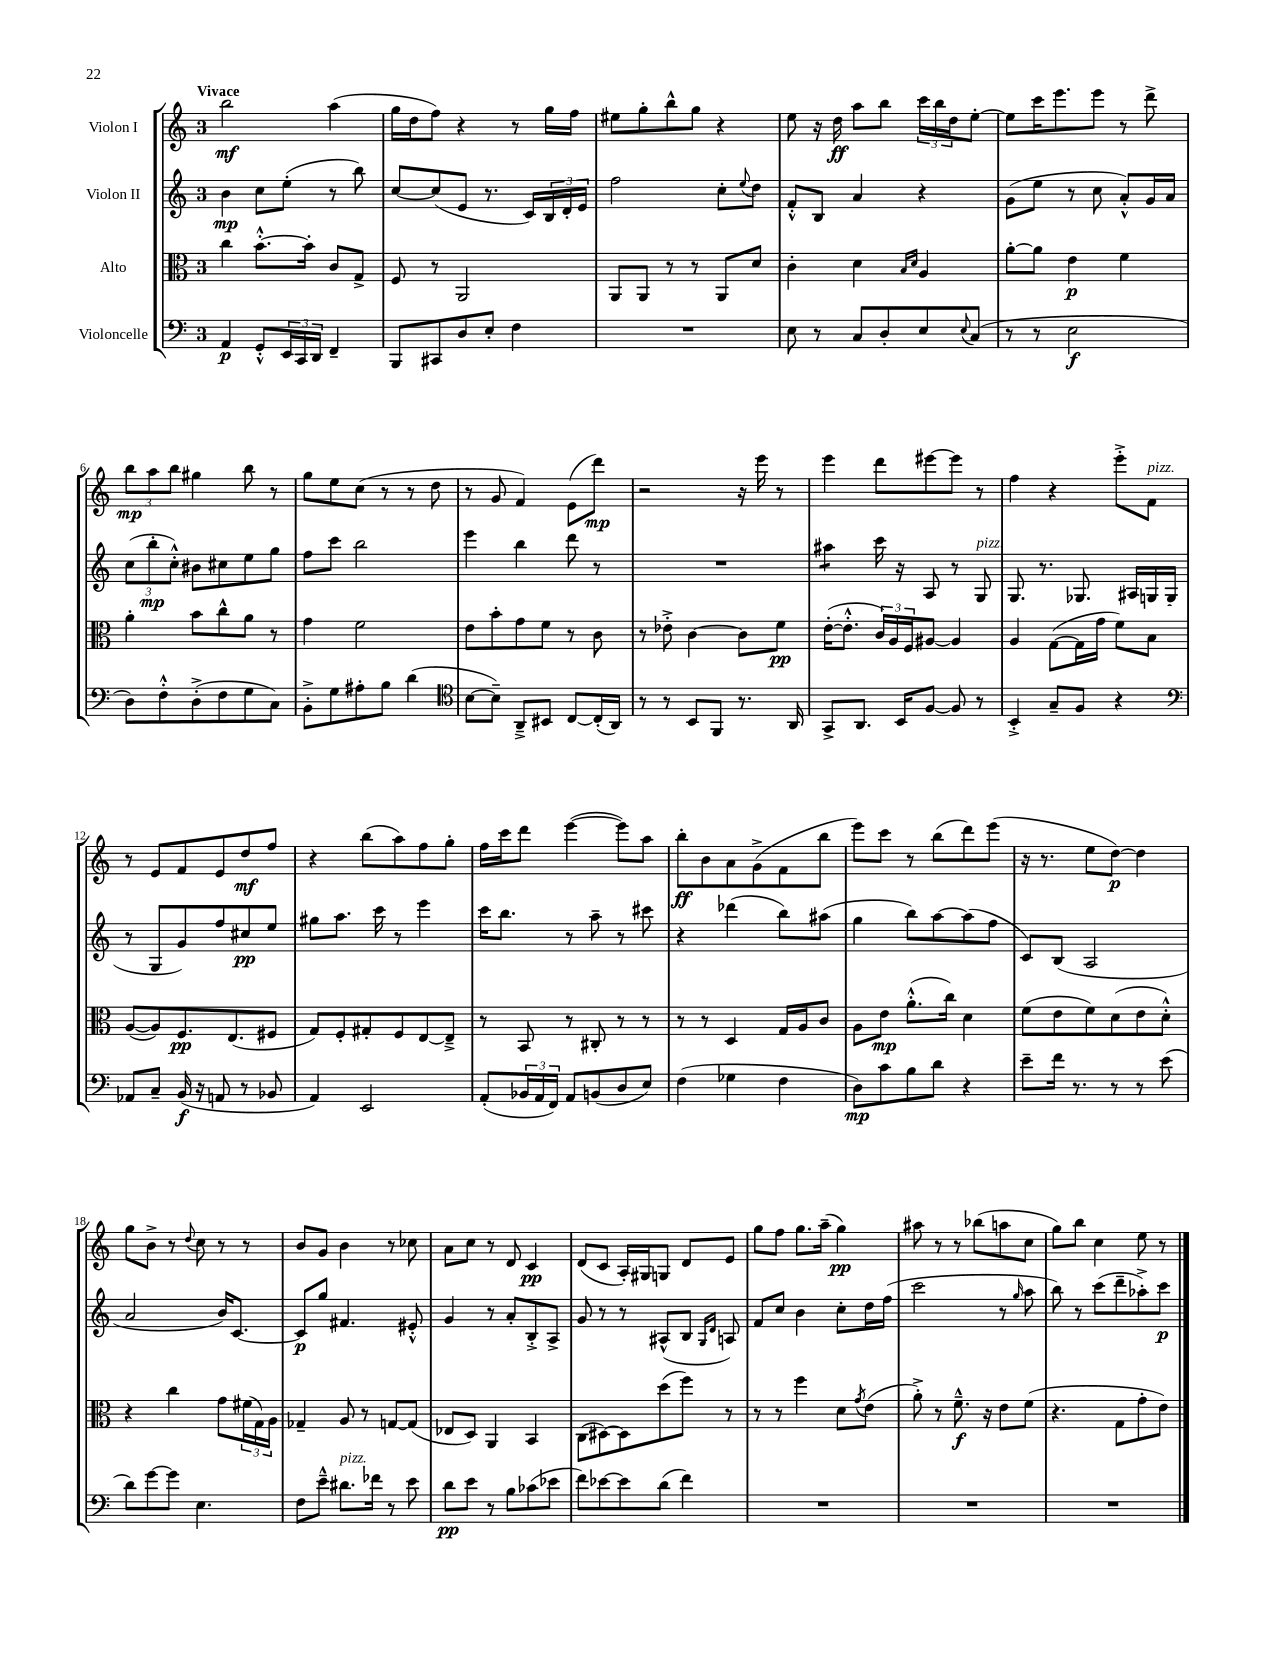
<<
\new StaffGroup <<
\new Staff = "s0" \with { instrumentName = "Violon I" } {
    \clef treble \key c \major \once \override Staff.TimeSignature.style = #'single-digit \time 3/4 \tempo "Vivace"
    b''2\mf a''4( |
    g''16 d''16 f''8) r4 r8 g''16 f''16 |
    eis''8 g''8-. b''8-^ g''8 r4 |
    e''8 r16 d''16\ff a''8 b''8 \tuplet 3/2 { c'''16 b''16 d''16 } e''8~-. |
    e''8 c'''16 e'''8. e'''8 r8 d'''8-> |
    \tuplet 3/2 { b''8\mp a''8 b''8 } gis''4 b''8 r8 |
    g''8 e''8 c''8( r8 r8 d''8 |
    r8 g'8 f'4) e'8( d'''8\mp) |
    r2 r16 e'''16 r8 |
    e'''4 d'''8 eis'''8~ eis'''8 r8 |
    f''4 r4 e'''8-.-> f'8^\markup { \italic "pizz." } |
    r8 e'8 f'8 e'8 d''8\mf f''8 |
    r4 b''8( a''8) f''8 g''8-. |
    f''16 c'''16 d'''8 e'''4~( e'''8) a''8 |
    b''8-.\ff b'8 a'8 g'8->( f'8 b''8 |
    e'''8) c'''8 r8 b''8( d'''8) e'''8( |
    r16 r8. e''8 d''8~\p) d''4 |
    g''8 b'8-> r8 \appoggiatura { d''8 } c''8 r8 r8 |
    b'8 g'8 b'4 r8 ces''8 |
    a'8 c''8 r8 d'8 c'4\pp |
    d'8( c'8 a16-.) gis16 g8 d'8 e'8 |
    g''8 f''8 g''8. a''16--( g''4\pp) |
    ais''8 r8 r8 bes''8( a''8 c''8 |
    g''8) b''8 c''4 e''8 r8 \bar "|." |
}
\new Staff = "s1" \with { instrumentName = "Violon II" } {
    \clef treble \key c \major \once \override Staff.TimeSignature.style = #'single-digit \time 3/4
    b'4\mp c''8 e''8-.( r8 b''8) |
    c''8~ c''8( e'8 r8. c'16) \tuplet 3/2 { b16 d'16-. e'16 } |
    f''2 c''8-. \appoggiatura { e''8 } d''8 |
    f'8-.-^ b8 a'4 r4 |
    g'8( e''8 r8 c''8 a'8-.-^) g'16 a'16 |
    \tuplet 3/2 { c''8( b''8-.\mp c''8-.-^) } bis'8 cis''8 e''8 g''8 |
    f''8 c'''8 b''2 |
    e'''4 b''4 d'''8 r8 |
    R2. |
    ais''4:8 c'''16 r16 a8 r8 g8^\markup { \italic "pizz." } |
    g8. r8. ges8. ais16 g16 g16( |
    r8 g8 g'8) f''8 cis''8\pp e''8 |
    gis''8 a''8. c'''16 r8 e'''4 |
    c'''16 b''8. r8 a''8-- r8 cis'''8 |
    r4 des'''4( b''8) ais''8( |
    g''4 b''8) a''8~ a''8( f''8 |
    c'8) b8( a2 |
    a'2 b'16) c'8.~ |
    c'8\p g''8 fis'4. eis'8-.-^ |
    g'4 r8 a'8-. b8-.-> a8-> |
    g'8 r8 r8 ais8-^( b8 \grace { g16 d'16 } a8) |
    f'8 c''8 b'4 c''8-. d''16 f''16( |
    c'''2 r8 \grace { g''16 } a''8 |
    b''8) r8 c'''8( d'''8-- aes''8-.->) c'''8\p \bar "|." |
}
\new Staff = "s2" \with { instrumentName = "Alto" } {
    \clef alto \key c \major \once \override Staff.TimeSignature.style = #'single-digit \time 3/4
    c''4 b'8.~-.-^ b'16-. c'8 g8-> |
    f8 r8 a,2 |
    a,8 a,8 r8 r8 a,8 d'8 |
    c'4-. d'4 \grace { b16 d'16 } a4 |
    a'8~-. a'8 e'4\p f'4 |
    a'4-. b'8 c''8-^ a'8 r8 |
    g'4 f'2 |
    e'8 b'8-. g'8 f'8 r8 c'8 |
    r8 ees'8-.-> c'4~ c'8 f'8\pp |
    e'16~-.( e'8.-.-^ \tuplet 3/2 { c'16) a16 f16 } ais8~ ais4 |
    a4 g8~( g16 g'16 f'8) b8 |
    a8~( a8) f8.\pp e8.( fis8 |
    g8) f8-. gis8-. f8 e8~ e8---> |
    r8 b,8 r8 cis8-. r8 r8 |
    r8 r8 d4 g16 a16 c'8 |
    a8 e'8\mp a'8.-.-^( c''16) d'4 |
    f'8( e'8 f'8) d'8( e'8 d'8-.-^) |
    r4 c''4 g'8 \tuplet 3/2 { fis'16( g16) a16 } |
    ges4-- a8 r8 g8~ g8( |
    ees8 d8) a,4 b,4 |
    c8( dis8~) dis8 d''8( f''8) r8 |
    r8 r8 f''4 d'8 \acciaccatura { g'8 } e'8( |
    a'8-.->) r8 f'8.---^\f r16 e'8 f'8( |
    r4. g8 g'8-. e'8) \bar "|." |
}
\new Staff = "s3" \with { instrumentName = "Violoncelle" } {
    \clef bass \key c \major \once \override Staff.TimeSignature.style = #'single-digit \time 3/4
    a,4\p g,8-.-^ \tuplet 3/2 { e,16 c,16 d,16 } f,4-- |
    b,,8 cis,8 d8 e8-. f4 |
    R2. |
    e8 r8 c8 d8-. e8 \appoggiatura { e8 } c8( |
    r8 r8 e2\f |
    d8) f8-.-^ d8-.->( f8 g8 c8) |
    b,8-.-> g8 ais8-. b8 d'4( |
    \clef tenor b8~ b8--) a,8---> bis,8 c8~ c16-.( a,16) |
    r8 r8 b,8 f,8 r8. a,16 |
    g,8-> a,8. b,16 f8~ f8 r8 |
    b,4-.-> g8-- f8 r4 |
    \clef bass aes,8 c8-- b,16\f( r16 a,8 r8 bes,8 |
    a,4) e,2 |
    a,8-.( \tuplet 3/2 { bes,16 a,16 f,16) } a,8 b,8( d8 e8) |
    f4( ges4 f4 |
    d8\mp) c'8 b8 d'8 r4 |
    e'8-- f'16 r8. r8 r8 e'8( |
    d'8) g'8~ g'8 e4. |
    f8 e'8---^ dis'8.^\markup { \italic "pizz." } fes'16 r8 e'8 |
    d'8\pp e'8 r8 b8 ces'8( ees'8 |
    f'8) ees'8~ ees'8 d'8( f'4) |
    R2. |
    R2. |
    R2. \bar "|." |
}
>>
>>
